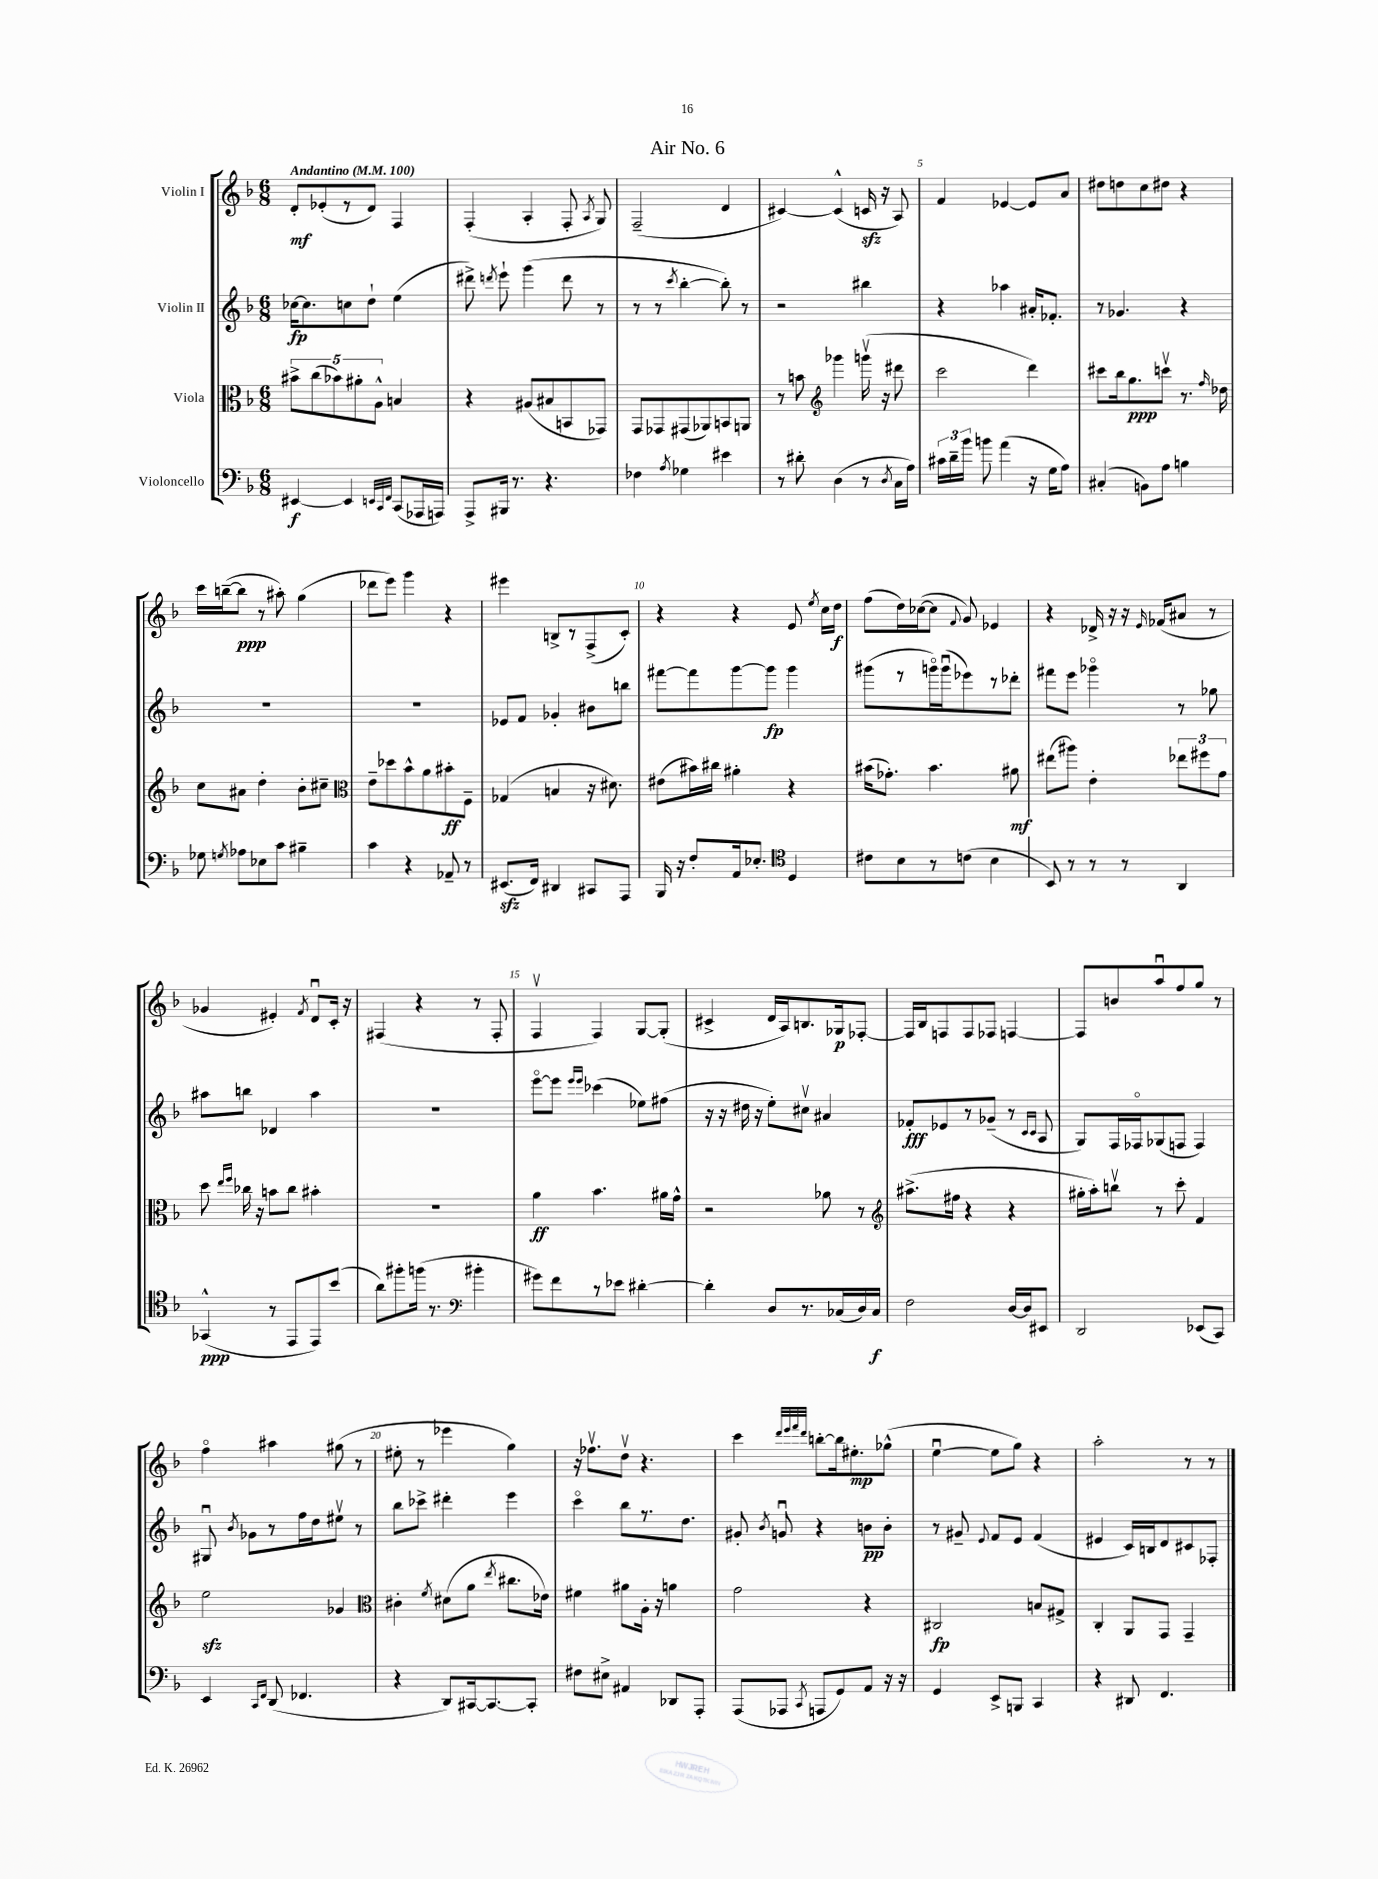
\header { title = "Air No. 6" }
<<
\new StaffGroup <<
\new Staff = "s0" \with { instrumentName = "Violin I" } {
    \clef treble \key f \major \numericTimeSignature \time 6/8 \tempo "Andantino" 4 = 100
    \autoBeamOff d'8[-.\mf ees'8-.( r8 d'8]) f4 |
    f4-.( a4-. f8-. \acciaccatura { a8 } g8) |
    f2--( d'4 |
    cis'4~) cis'4-^( c'16\sfz r16 a8) |
    f'4 ees'4~ ees'8[ a'8] |
    dis''8[ d''8 c''8 dis''8] r4 |
    c'''16[ b''16~--( b''8]\ppp r8 ais''8-.) g''4( |
    des'''8[ e'''8]) g'''4 r4 |
    eis'''4 b8[-> r8 f8->( c'8]-.) |
    r4 r4 e'8 \acciaccatura { e''8 } c''16[ d''16]\f |
    f''8[( d''16) ces''16~( ces''8] \appoggiatura { f'8 } g'8) ees'4 |
    r4 des'16-> r16 r16 \grace { e'16 } fes'16[( ais'8] r8 |
    ges'4 eis'4-.) \acciaccatura { f'8 } d'8[\downbow c'16]-. r16 |
    fis4( r4 r8 fis8-. |
    f4\upbow f4) g8[~ g8]-.( |
    cis'4-> d'16[ a16) b8. ges16\p fes8]~-. |
    fes16[ bes16 f8 f8 fes8] f4~ |
    f8[ b'8 a''8\downbow f''8 g''8] r8 |
    f''4\flageolet ais''4 gis''8( r8 |
    eis''8-. r8 ees'''4 g''4) |
    r16 fes''8.[\upbow d''8]\upbow r4. |
    c'''4 \grace { d'''32[ e'''32 f'''32 d'''32] } b''8[~-. b''16 eis''8.-.\mp ges''8]-^( |
    e''4~\downbow e''8[ g''8]) r4 |
    a''2-. r8 r8 \bar "|." |
}
\new Staff = "s1" \with { instrumentName = "Violin II" } {
    \clef treble \key f \major \numericTimeSignature \time 6/8
    \autoBeamOff ces''16[~\fp ces''8. c''8 d''8]-! e''4( |
    dis'''8->) \acciaccatura { d'''8 } e'''8-! g'''4( d'''8 r8 |
    r8 r8 \acciaccatura { c'''8 } bes''4~-. bes''8-.) r8 |
    r2 bis''4 |
    r4 aes''4 ais'16[-. fes'8.]-. |
    r8 ges'4. r4 |
    R2. |
    R2. |
    ees'8[ f'8] ges'4-. bis'8[ b''8] |
    fis'''8[~ fis'''8 g'''8~ g'''8]\fp g'''4 |
    gis'''8[( r8 g'''16\flageolet) g'''16\downbow( ees'''8) r8 des'''8]-. |
    fis'''8[ e'''8] ges'''4\flageolet r8 ges''8 |
    ais''8[ b''8] des'4 ais''4 |
    R2. |
    e'''8[~\flageolet e'''8] \grace { e'''16[ e'''16] } ces'''4( ees''8[) fis''8]( |
    r16 r16 dis''16 r16 e''8[-.) cis''8]\upbow ais'4 |
    fes'8[-.\fff ees'8 r8 ges'8]--( r8 \grace { c'16[ c'16] } a8 |
    g8[) f16 fes16\flageolet ges8( f8] f4) |
    gis8\downbow \acciaccatura { bes'8 } ges'8[ r8 f''16 d''16 eis''8]\upbow r8 |
    bes''8[ ces'''8]-> dis'''4-. e'''4 |
    c'''4\flageolet bes''8[ r8. d''8.] |
    gis'8-. \acciaccatura { bes'8 } g'8\downbow r4 b'8[\pp b'8]-. |
    r8 gis'8-- \appoggiatura { e'8 } f'8[ e'8] f'4( |
    eis'4 c'16[) b16 d'8 cis'8 fes8]-. \bar "|." |
}
\new Staff = "s2" \with { instrumentName = "Viola" } {
    \clef alto \key f \major \numericTimeSignature \time 6/8
    \autoBeamOff \tuplet 5/4 { bis'8[-> c''8( bes'8) ais'8-. a8]-^ } b4 |
    r4 ais8[( bis8 b,8 ges,8]) |
    g,8[ ges,8 gis,8( aes,8) b,8 a,8] |
    r8 b'8 \clef treble ges'''4 g'''16\upbow( r16 dis'''8 |
    c'''2 d'''4) |
    cis'''8[ bes''16 g''8.\ppp c'''8]\upbow r8. \grace { f''16 } des''16 |
    c''8[ ais'8] d''4-. bes'8[-. cis''8]-- |
    \clef alto e'8[-- des''8 bes'8-^ a'8 bis'8-.\ff f8]-- |
    ges4( b4 r16 dis'8.) |
    eis'8[( bis'16) cis''16] ais'4-. r4 |
    bis'16[( ges'8.]-.) bis'4. ais'8\mf |
    eis''8[( ais''8]) e'4-. \tuplet 3/2 { ees''8[ fis''8 g'8] } |
    d''8 \grace { e''16[ f''16] } ces''16 r16 b'8[ ces''8] bis'4-. |
    R2. |
    a'4\ff bes'4. ais'16[ g'16]-^ |
    r2 aes'8 r8 |
    \clef treble ais''8.[->( fis''16] r4 r4 |
    gis''16[-. a''16-.) b''8]\upbow r8 c'''8-. f'4 |
    e''2\sfz ges'4 |
    \clef alto cis'4-. \acciaccatura { f'8 } dis'8[( a'8] \acciaccatura { e''8 } cis''8.[ ees'16]) |
    fis'4 ais'8[ a16]-. r16 a'4 |
    g'2 r4 |
    cis2\fp b8[ gis8]-> |
    c4-. a,8[ g,8] g,4-- \bar "|." |
}
\new Staff = "s3" \with { instrumentName = "Violoncello" } {
    \clef bass \key f \major \numericTimeSignature \time 6/8
    \autoBeamOff eis,4~\f eis,4 \grace { e,32[ c,32 f,32] } c,8[( aes,,16 a,,16]) |
    a,,8[-> bis,,16] r8. r4. |
    fes4 \acciaccatura { a8 } ges4 eis'4 |
    r8 dis'8-. d4( r8 \acciaccatura { d8 } c16[ a16]) |
    \tuplet 3/2 { cis'16[ d'16-- bes'16] } b'8 a'4( r16 g16[ a8]) |
    cis4-.( b,8[) a8] b4 |
    ges8 \acciaccatura { g8 } aes8[ ees8 c'8] bis4-- |
    c'4 r4 aes,8-- r8 |
    eis,8.[\sfz( f,16]) dis,4 cis,8[ a,,8] |
    bes,,16 r16 f8[-. a,16 ees8.]-. \clef tenor d4 |
    cis'8[ bes8 r8 c'8]( bes4 |
    bes,8) r8 r8 r8 a,4 |
    ges,4-^\ppp( r8 e,8[ e,8) bes'8]( |
    a'8[) fis''8-. f''16]( r8. \clef bass bis'4-. |
    gis'8[) f'8 r8 ees'8] dis'4~-. |
    dis'4-. d8[ r8. ces16( d16) ces16]\f |
    f2 d16[~ d16 eis,8] |
    d,2 ees,8[( c,8]) |
    e,4 \grace { c,16[ f,16] } d,8( fes,4. |
    r4 d,8[) cis,16~ cis,8.~ cis,8]-. |
    fis8[ eis8]-> ais,4 des,8[ a,,8]-. |
    a,,8[( aes,,8] \acciaccatura { c,8 } a,,8[ g,8) a,8] r16 r16 |
    g,4 e,8[-> b,,8] c,4 |
    r4 dis,8 f,4. \bar "|." |
}
>>
>>
\layout { \context { \Score \override BarNumber.break-visibility = ##(#f #t #t) barNumberVisibility = #(every-nth-bar-number-visible 5) } }
